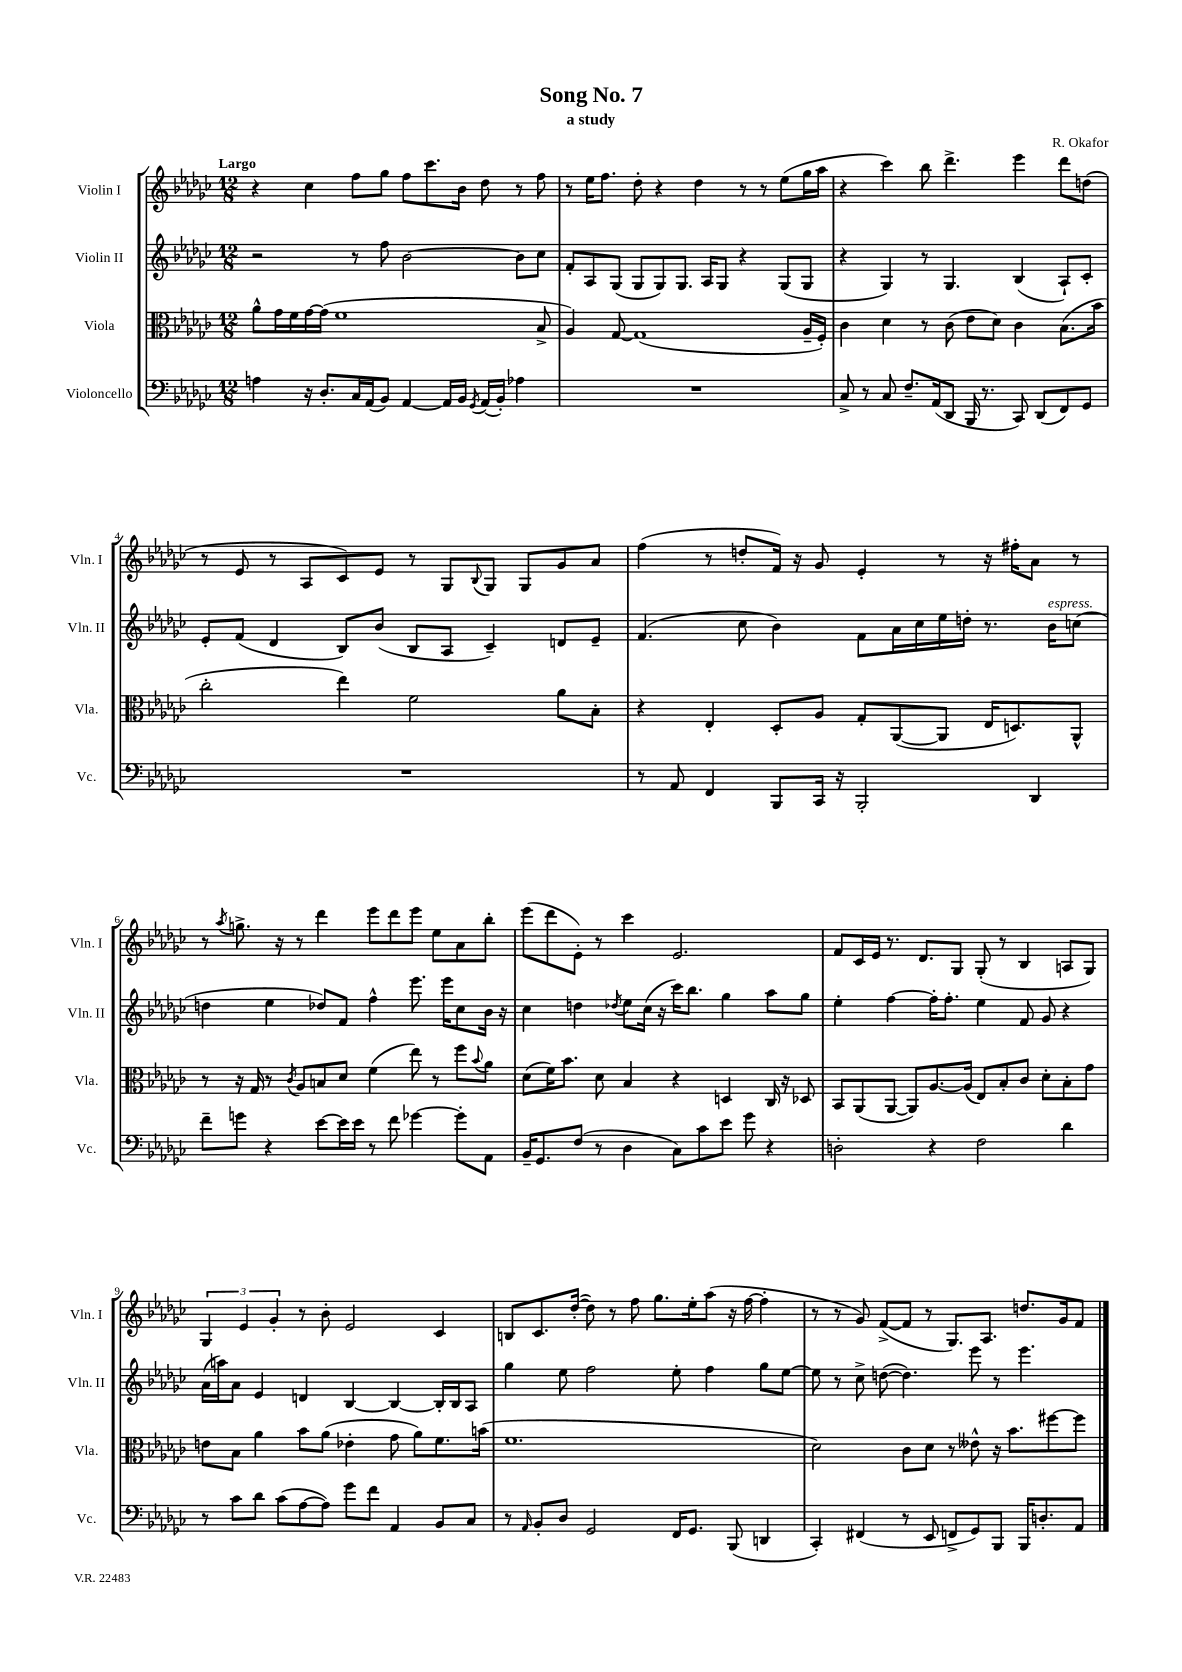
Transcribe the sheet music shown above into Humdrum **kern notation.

**kern	**kern	**kern	**kern
*part4	*part3	*part2	*part1
*staff4	*staff3	*staff2	*staff1
*I"Violoncello	*I"Viola	*I"Violin II	*I"Violin I
*I'Vc.	*I'Vla.	*I'Vln. II	*I'Vln. I
*clefF4	*clefC3	*clefG2	*clefG2
*k[b-e-a-d-g-c-]	*k[b-e-a-d-g-c-]	*k[b-e-a-d-g-c-]	*k[b-e-a-d-g-c-]
*M12/8	*M12/8	*M12/8	*M12/8
=1	=1	=1	=1
!	!	!	!LO:TX:a:B:t=Largo
4An\	8a-^^\L	2r	4r
.	16g-\L	.	.
.	16f\	.	.
16r	[16g-\	.	4cc-\
8.D-'/L	(16g-\JJ]	.	.
.	1f	.	.
16C-/L	.	8r	8ff\L
(16AA-/J	.	.	.
8BB-/J)	.	8ff\	8gg-\J
[4AA-/	.	[2b-\	8ff\L
.	.	.	8.ccc-\
16AA-/LL]	.	.	.
16BB-/JJ	.	.	16b-\Jk
8qGG-/	.	.	.
(16AA-/LL	.	.	8dd-\
16BB-'/JJ)	.	.	.
4A-X\	.	8b-\L]	8r
.	8B-^/	8cc-\J	8ff\
=2	=2	=2	=2
1.r	4A-/)	8f'/L	8r
.	.	8A-/	16ee-\KL
.	.	.	8.ff\J
.	[8G-/	(8G-/J	.
.	(1G-]	8G-/L	8dd-'\
.	.	8G-/)	4r
.	.	8.G-/J	.
.	.	.	4dd-\
.	.	16A-/KL	.
.	.	8G-/J	.
.	.	4r	8r
.	.	.	8r
.	.	(8G-/L	(8ee-\L
.	16A-~/LL	8G-/J	16gg-\L
.	16F'/JJ)	.	16aa-\JJ
=3	=3	=3	=3
8C-^/	4c-\	4r	4r
8r	.	.	.
8C-/	4d-\	4G-/)	4ccc-\)
8.F~/L	.	.	.
.	8r	8r	8bb-\
(16AA-/k	.	.	.
8DD-/J	(8c-\	4.G-/	4.ddd-^\
16BBB-/	8e-\L	.	.
8.r	.	.	.
.	8d-\J)	.	.
8CC-/)	4c-\	(4B-/	4eee-\
(8DD-/L	.	.	.
8FF/)	(8.B-\L	8A-`/L)	8ddd-\L
8GG-/J	.	8c-'/J	(8ddn\J
.	16b-\Jk	.	.
!!LO:LB:g=z
=4	=4	=4	=4
1.r	2cc-'\	8e-'/L	8r
.	.	(8f/J	8e-/
.	.	4d-/	8r
.	.	.	8A-/L
.	4ee-\)	8B-/L)	8c-/)
.	.	(8b-/J	8e-/J
.	2f\	8B-/L	8r
.	.	8A-/J	8G-/L
.	.	.	8qqB-/
.	.	4c-~/)	8G-/J
.	.	.	8G-/L
.	8a-\L	8dn/L	8g-/
.	8B-'\J	8e-~/J	8a-/J
=5	=5	=5	=5
8r	4r	(4.f/	(4ff\
8AA-/	.	.	.
4FF/	4E-'/	.	8r
.	.	8cc-\	8ddn'/L
8BBB-/L	8D-'/L	4b-\)	16f/Jk)
.	.	.	16r
16CC-/Jk	8A-/J	.	8g-/
16r	.	.	.
2BBB-'/	8G-'/L	8f\L	4e-'/
.	([8AA-/	16a-\L	.
.	.	16cc-\	.
.	8AA-/J]	16ee-\	8r
.	.	16ddn'\JJ	.
.	16E-/KL	8.r	16r
.	8.Dn/)	.	16ff#X'\KL
4DD-/	.	.	8a-\J
!	!	!LO:TX:a:i:t=espress.	!
.	.	16b-\KL	.
.	8AA-^^/J	(8ccn\J	8r
!!LO:LB:g=z
=6	=6	=6	=6
8f~\L	8r	4ddn\	8r
.	.	.	8qaa-/
8gn\J	16r	.	8.ggn^\
.	16G-/	.	.
4r	8r	4ee-\	.
.	.	.	16r
.	8qc-/	.	.
.	8A-/L	.	8r
[8e-\L	8Bn/	8dd-X/L)	4ddd-\
16e-\L]	8d-/J	8f/J	.
16e-\JJ	.	.	.
8r	(4f\	4ff^^\	8eee-\L
8f\	.	.	8ddd-\
[4g-X\	8ee-\)	8.eee-\	8eee-\J
.	8r	.	8ee-\L
.	.	16eee-\KL	.
8g-'\L]	8ff\L	8cc-\	8a-\
.	8qqb-/	.	.
8AA-\J	8a-\J	16b-\Jk	8bb-'\J
.	.	16r	.
=7	=7	=7	=7
16BB-~/KL	(8d-\L	4cc-\	(8eee-\L
8.GG-/	.	.	.
.	16f\K)	.	8ddd-\
.	8.b-\J	.	.
(8F/J	.	4ddn\	8e-'\J)
8r	8d-\	.	8r
.	.	8qdd-X/	.
4D-\	4B-/	8ee-\L	4ccc-\
.	.	(16cc-\Jk	.
.	.	16r	.
8C-\L)	4r	16ccc-\KL)	2.e-/
.	.	8.bb-\J	.
8c-\	.	.	.
8e-\J	4Dn/	4gg-\	.
8g-\	.	.	.
4r	16C-/	8aa-\L	.
.	16r	.	.
.	8D-X/	8gg-\J	.
=8	=8	=8	=8
2Dn'\	8BB-/L	4ee-'\	8f/L
.	(8AA-/	.	16c-/L
.	.	.	16e-/JJ
.	[8AA-/J	[4ff\	8.r
.	8AA-/L])	.	.
.	.	.	8.d-/L
4r	[8.A-/	16ff'\KL]	.
.	.	8.ff'\J	.
.	.	.	8G-/J
.	(16A-/Jk]	.	.
2F\	8E-/L)	4ee-\	(8G-'/
.	8B-'/	.	8r
.	8c-/J	8f/	4B-/
.	8d-'\L	8g-/	.
4d-\	8B-'\	4r	8An/L
.	8g-\J	.	8G-/J)
!!LO:LB:g=z
=9	=9	=9	=9
8r	8en\L	(16a-\LL	6G-/
.	.	16aan\J)	.
8c-\L	8B-\J	8a-\J	.
.	.	.	6e-/
8d-\J	4a-\	4e-/	.
.	.	.	6g-'/
(8c-\L	.	.	.
[8A-\	8b-\L	4dn/	8r
8A-\J])	(8a-\J	.	8b-'\
8g-\L	4e-X'\	[4B-/	2e-/
8f\J	.	.	.
4AA-/	8g-\	4B-/_	.
.	8a-\L)	.	.
8BB-/L	8.f\	16B-'/LL]	4c-/
.	.	16B-/J	.
8C-/J	.	8A-/J	.
.	(16bn\Jk	.	.
=10	=10	=10	=10
8r	1.f	4gg-\	8Bn/L
16qqAA-/	.	.	.
8BB-'/L	.	.	8.c-/
8D-/J	.	8ee-\	.
.	.	.	([16dd-'/Jk
2GG-/	.	2ff\	8dd-\])
.	.	.	8r
.	.	.	8ff\
.	.	.	8.gg-\L
16FF/KL	.	8ee-'\	.
8.GG-/J	.	.	16ee-'\k
.	.	4ff\	(8aa-\J
(8BBB-/	.	.	16r
.	.	.	[16ff\
4DDn/	.	8gg-\L	4ff'\]
.	.	[8ee-\J	.
=11	=11	=11	=11
4CC-'/)	2d-\)	8ee-\]	8r
.	.	8r	8r
(4FF#X/	.	8cc-^\	8g-/)
.	.	([8ddn\	([8f^/L
8r	8c-\L	4.dd\])	8f/J]
8EE-/	8d-\J	.	8r
8FFn^/L	8r	.	8.G-/L)
8GG-/)	8e--X^^\	8eee-\	.
.	.	.	8.A-/J
8BBB-/J	16r	8r	.
.	8.b-\L	.	.
16BBB-/KL	.	4.eee-\	8.ddn/L
8.Dn'/	.	.	.
.	[8ff#X\	.	.
.	.	.	16g-/k
8AA-/J	8ff#\J]	.	8f/J
==	==	==	==
*-	*-	*-	*-
